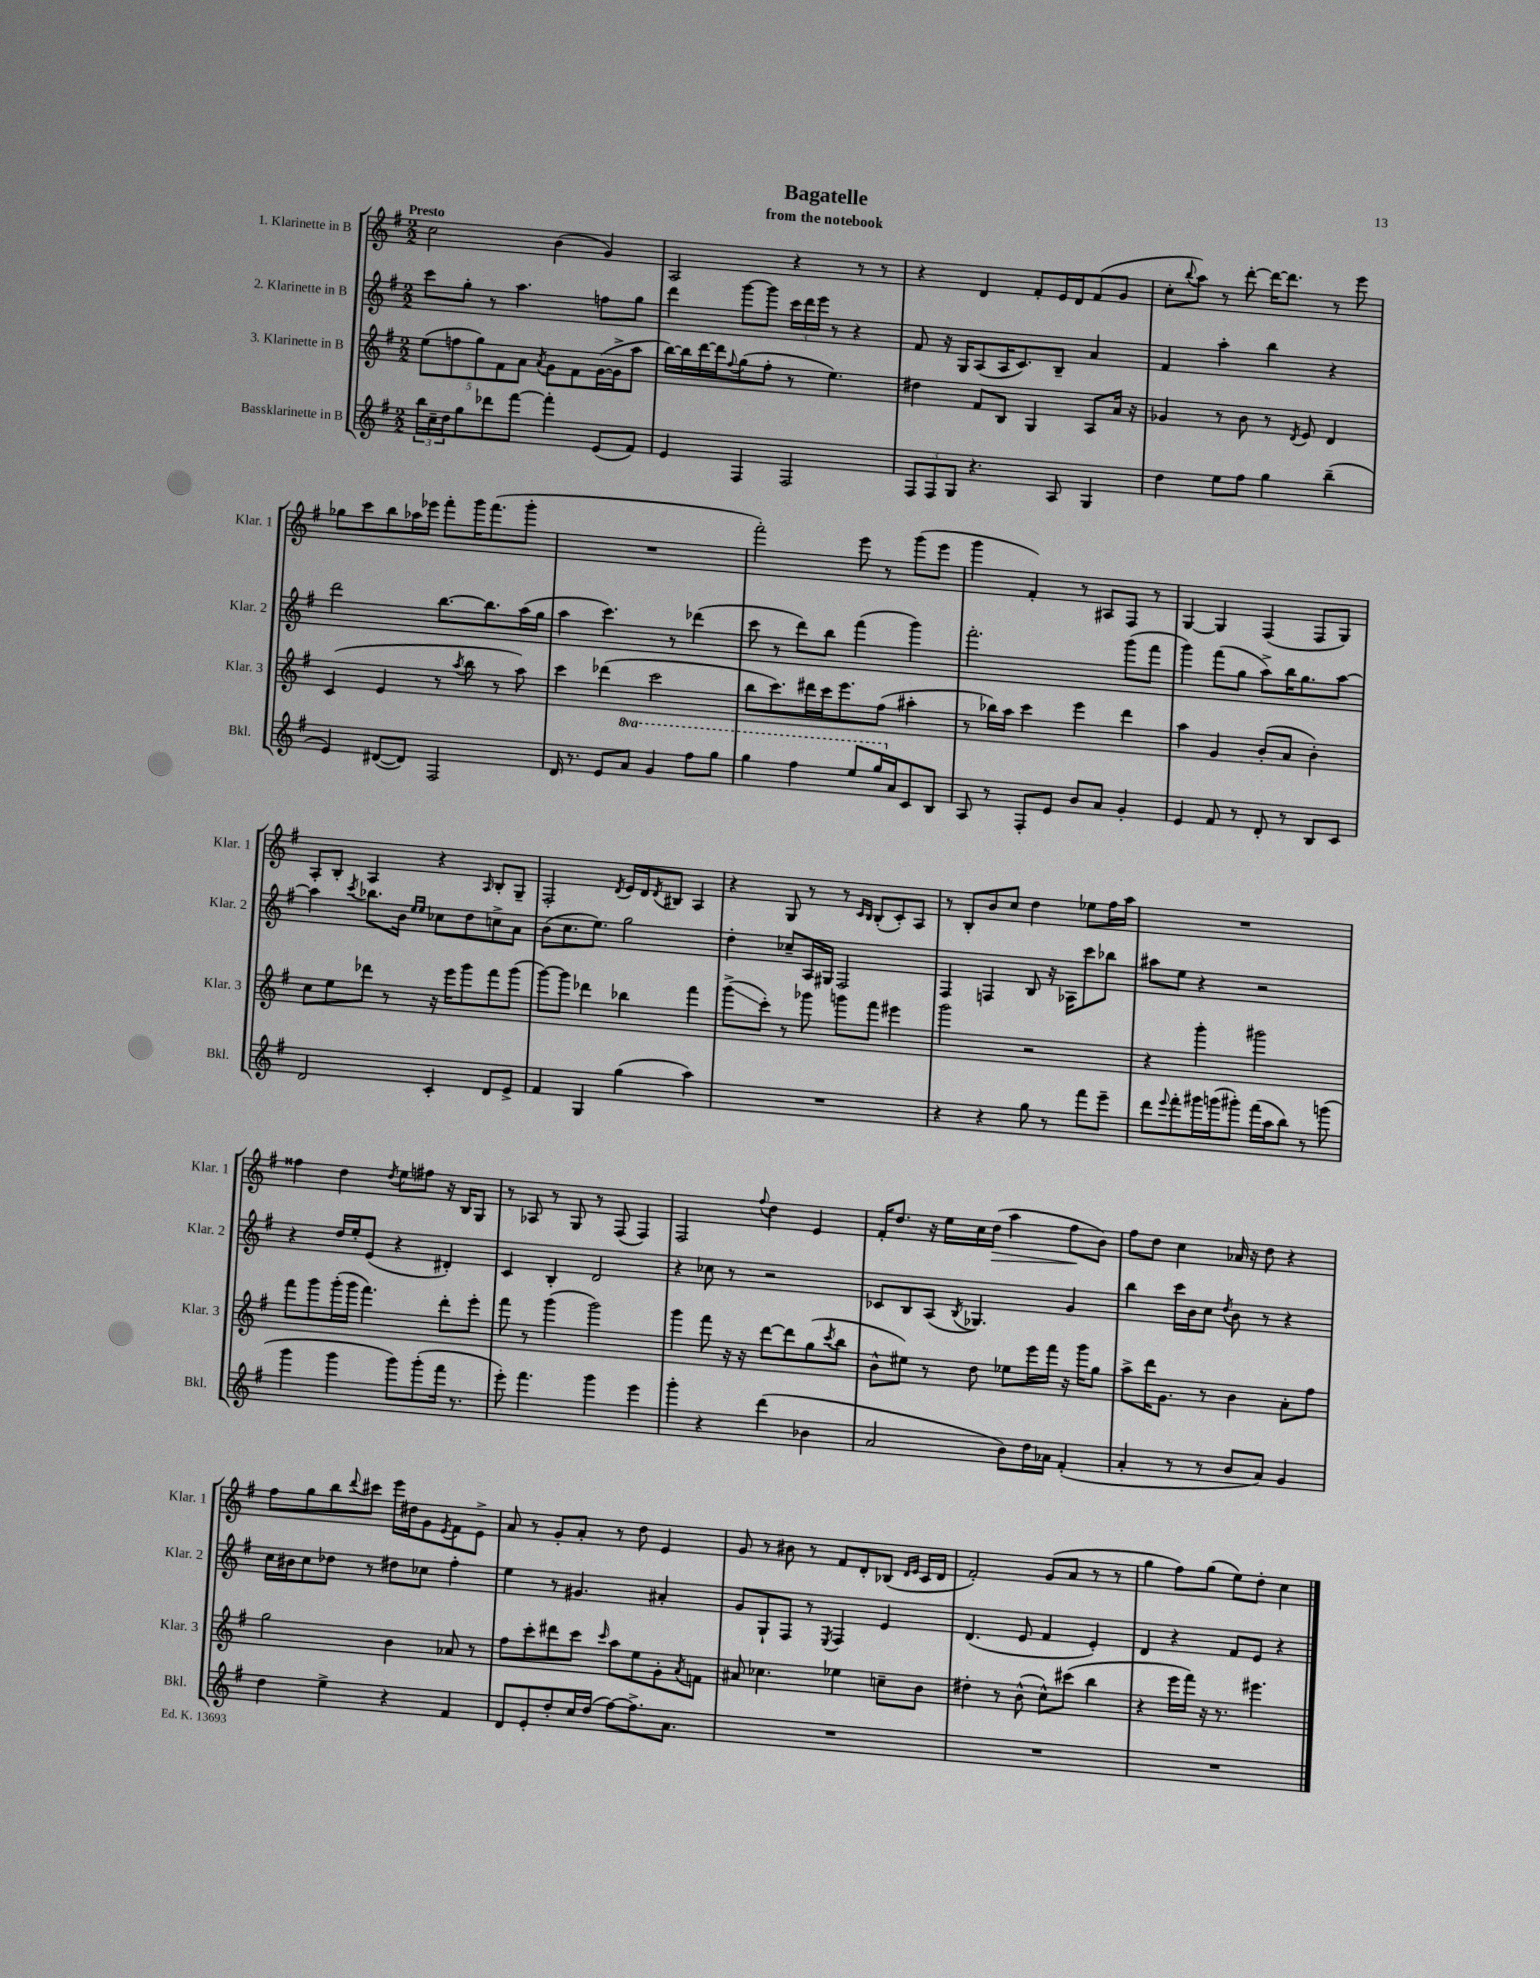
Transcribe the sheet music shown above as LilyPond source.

\header { title = "Bagatelle" subtitle = "from the notebook" }
<<
\new StaffGroup <<
\new Staff = "s0" \with { instrumentName = "1. Klarinette in B" shortInstrumentName = "Klar. 1" } {
    \clef treble \key g \major \numericTimeSignature \time 2/2 \tempo "Presto"
    c''2 b'4( g'4) |
    a2 r4 r8 r8 |
    r4 d'4 fis'8-. e'16 d'16 fis'8( g'8 |
    c''8-. \appoggiatura { b''8 } a''8) r8 d'''8~-. d'''16~ d'''8. r8 e'''8 |
    ges''8 c'''8 b''8 aes''16 ees'''16 fis'''8-. g'''16 fis'''8.( g'''8-. |
    R1 |
    fis'''2-.) e'''8 r8 g'''8( e'''8 |
    g'''4 fis'4-.) r8 ais8 fis8 r8 |
    g4~ g4 fis4( fis8 g8) |
    a8-. b8-. a4 r4 \grace { a16 } b8-. g8-- |
    fis2-. \acciaccatura { d'8 } e'16 d'16 \acciaccatura { d'8 } bis8 a4 |
    r4 g8 r8 r8 \grace { c'16 b16 } b8-.( c'8-.) a8 |
    r8 b8-. b'8 c''8 d''4 ees''8 fis''16 a''16 |
    R1 |
    fisis''4 d''4 \acciaccatura { d''8 } e''8 fis''8 r16 b16 g8 |
    r8 aes8 r8 g8 r8 fis8( fis4) |
    fis2 \appoggiatura { fis''8 } d''4 e'4 |
    fis'16-. d''8. r16 e''16 c''16 d''16\>( a''4 fis''8\! b'8) |
    fis''8 d''8 c''4 aes'16 r16 d''8 r4 |
    fis''8 g''8 b''8 \appoggiatura { d'''8 } cis'''8 e'''16 dis''16 g'8 \acciaccatura { e'8 } fis'8 e'8-> |
    a'8 r8 g'8-. a'8-. r8 d''8 e'4 |
    g'8 r8 bis'8 r8 fis'8 d'8-. bes8( \grace { d'16 e'16 } c'16 d'16 |
    fis'2-.) g'8( a'8 r8 r8 |
    g''4 fis''8) g''8( e''8) d''8-. c''4 \bar "|." |
}
\new Staff = "s1" \with { instrumentName = "2. Klarinette in B" shortInstrumentName = "Klar. 2" } {
    \clef treble \key g \major \numericTimeSignature \time 2/2
    c'''8 g''8-. r8 a''4. f''8 g''8 |
    d'''4 g'''8~ g'''8 \tuplet 3/2 { c'''16 d'''16 e'''16 } r8 r4 |
    fis'8 r16 g16 a8( a16 c'8.) b8-- a'4 |
    fis'4 a''4-. b''4 r4 |
    d'''2 b''8.~ b''8. a''16( g''16 |
    a''4 c'''4.) r8 des'''4( |
    c'''8 r8 d'''8) b''8 fis'''4( g'''4) |
    fis'''2.-. g'''8( fis'''8 |
    g'''4) fis'''8( g''8 a''8->) b''16 g''8. a''8~ |
    a''4 \acciaccatura { c'''8 } bes''8. b'16 \grace { e''16 e''16 } ces''8 d''8 c''8-> a'8 |
    b'8( c''8. e''8.) g''2 |
    d''4-. ces''8-- a16 gis16 fis2 |
    fis4 f4 b8 r16 aes16 c'''8 bes''8 |
    ais''8 e''8 r4 r2 |
    r4 d''16 e''16-. e'8( r4 dis'4-.) |
    c'4 b4-. d'2 |
    r4 ces''8 r8 r2 |
    ces'8 b8 a8( \acciaccatura { b8 } ges4.) g'4 |
    b''4 c'''16 b'16 c''8 \acciaccatura { d''8 } b'8 r8 r4 |
    c''16 bis'16 c''8 des''8 r8 dis''8 ces''8 fis''4-. |
    e''4 r8 gis'4. ais'4-. |
    g'8 g8-! fis8 r8 \acciaccatura { e8 } fis4 e'4 |
    d'4.( e'8 fis'4 e'4-.) |
    d'4 r4 fis'8 e'8 r4 \bar "|." |
}
\new Staff = "s2" \with { instrumentName = "3. Klarinette in B" shortInstrumentName = "Klar. 3" } {
    \clef treble \key g \major \numericTimeSignature \time 2/2
    \tuplet 5/4 { e''8( f''8 g''8) fis'8 a'8 } \acciaccatura { a'8 } g'8 fis'8 g'16~( g'16-> a''8 |
    b''16~) b''16 d'''16~ d'''16 \appoggiatura { fis''8 } g''8( fis''8-. r8 e''4.) |
    dis''4 fis'8 b8 g4 a8 a'16 r16 |
    ges'4 r8 b'8 r8 \acciaccatura { d'8 } e'8 d'4 |
    c'4( e'4 r8 \acciaccatura { a''8 } b''8 r8 a''8) |
    c'''4 des'''4( c'''2 |
    b''8 c'''8.) dis'''16 c'''16 e'''8. fis''8( ais''4-. |
    r8 bes''16) a''16 c'''4 e'''4 d'''4 |
    a''4 g'4 b'8-.( a'8 b'4-.) |
    c''8 e''8 des'''8 r8 r16 e'''16 g'''8 fis'''8 g'''8( |
    g'''8~) g'''8 des'''4 bes''4 fis'''4 |
    g'''8->\glissando( c'''8-.) r8 ges'''8 g'''8 fis'''8 eis'''4 |
    g'''2 r2 |
    r4 g'''4-. gis'''2 |
    fis'''8 g'''8 g'''16-.( g'''16 fis'''4.) d'''8-. e'''8-. |
    fis'''8 r8 g'''4( g'''2) |
    g'''4 fis'''8 r16 r16 d'''8~ d'''8 g''8( \acciaccatura { c'''8 } b''8 |
    b'8-^ eis''8) r8 d''8 ees''8 e'''16 fis'''16 r16 g'''16 g''8 |
    a''8-> d'''16 g'8. r8 b'4 a'8-. fis''8 |
    g''2 b'4 aes'8 r8 |
    fis''8 c'''8-. dis'''8 c'''8 \grace { c'''16 } a''8 e''8 g'8-. \acciaccatura { a'8 } f'8 |
    ais'8 ces''4. ees''4 c''8-- b'8 |
    dis''4-. r8 b'8-^( c''8-^) cis'''8( b''4 |
    r4 e'''16 fis'''16) r16 r8. eis'''4. \bar "|." |
}
\new Staff = "s3" \with { instrumentName = "Bassklarinette in B" shortInstrumentName = "Bkl." } {
    \clef treble \key g \major \numericTimeSignature \time 2/2 \set Staff.ottavationMarkups = #ottavation-simple-ordinals
    \tuplet 3/2 { b''16 c''16-- d''16 } g''8 des'''8 fis'''8~ fis'''4-. e'8( fis'8) |
    e'4 fis4 fis2 |
    \tuplet 3/2 { fis8 fis8 g8 } r4. a8 g4 |
    d''4 e''8 fis''8 g''4 b''4--( |
    e'4) dis'8~( dis'8) fis2 |
    d'16 r8. e'8 \ottava #1 a''8 g''4 fis'''8 g'''8 |
    g'''4 fis'''4 e'''8 g'''16 \ottava #0 a'16 c'8 b8 |
    a8 r8 fis8-. e'8 b'8 a'8 g'4-. |
    e'4 fis'8 r8 d'8-. r8 b8 c'8 |
    d'2 c'4-. d'8 e'8-> |
    fis'4 g4 g''4( a''4) |
    R1 |
    r4 r4 g''8 r8 fis'''8 e'''8-- |
    d'''8 \appoggiatura { e'''8 } fis'''8-. gis'''16 g'''16( gis'''8-.) fis'''16( a''16 b''8) r8 g'''8( |
    g'''4 g'''4 g'''8) g'''8-.( fis'''16 r8. |
    e'''8-.) fis'''4. g'''4 e'''4 |
    g'''4-. r4 d'''4( bes'4 |
    a'2 b'8) d''16 aes'16 fis'4-.( |
    a'4-. r8 r8 b'8 a'8) g'4 |
    d''4 e''4-> r4 fis'4 |
    d'8 e'8-. d''8-. c''16 d''16( fis''8~) fis''8.-> a'8. |
    R1 |
    R1 |
    R1 \bar "|." |
}
>>
>>
\layout { \context { \Score \remove "Bar_number_engraver" } }
